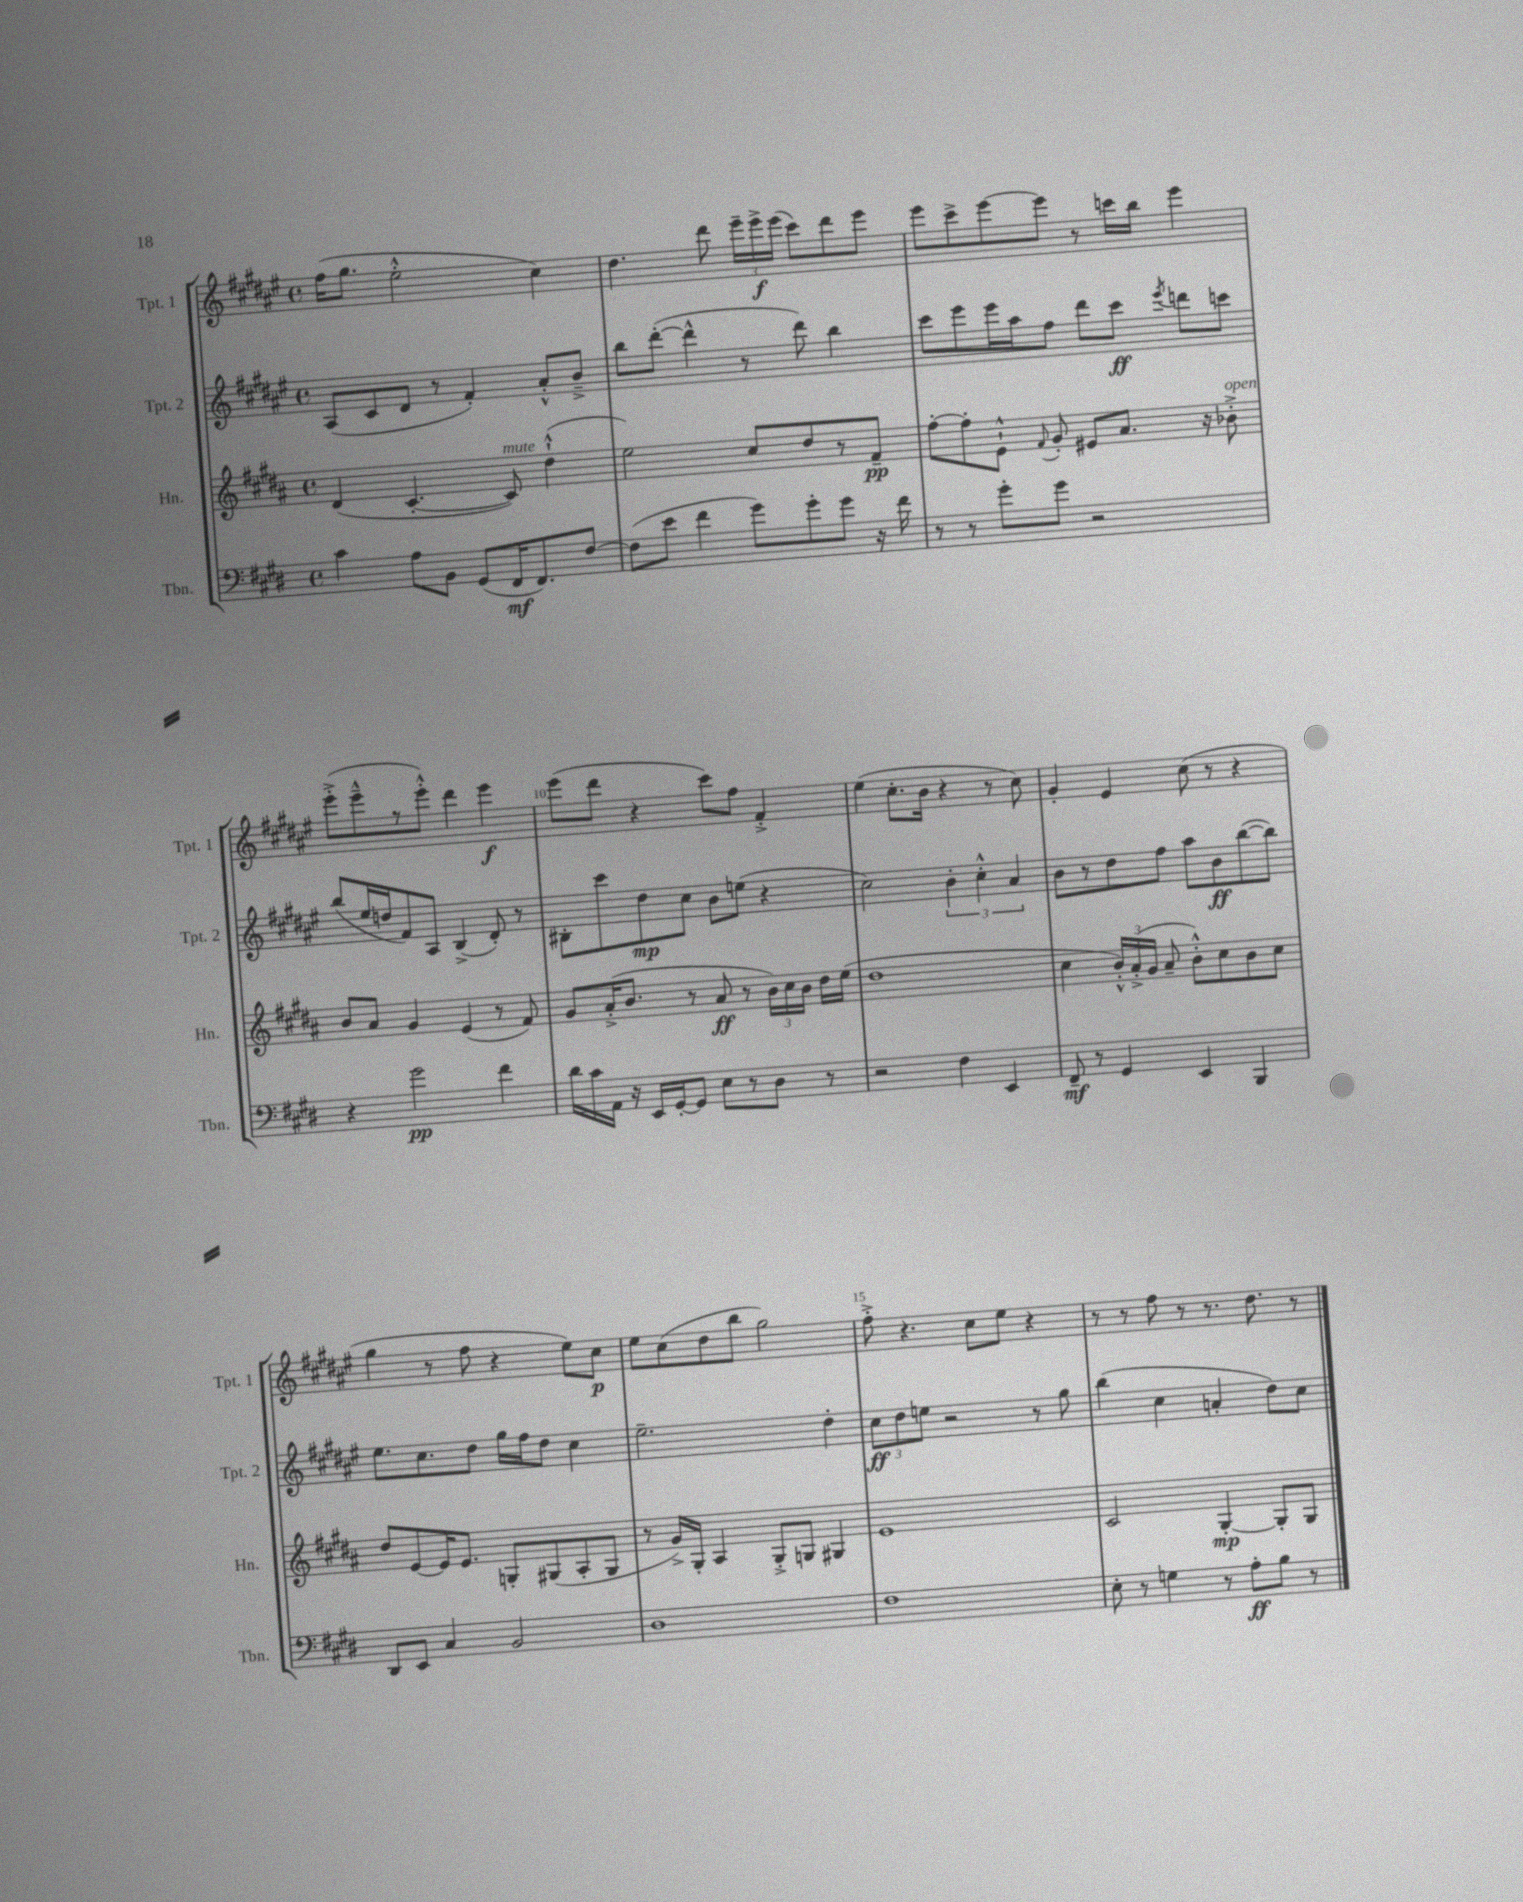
<<
\new StaffGroup <<
\new Staff = "s0" \with { instrumentName = "Tpt. 1" shortInstrumentName = "Tpt. 1" } {
    \clef treble \key fis \major \defaultTimeSignature \time 4/4
    \autoBeamOff fis''16[( gis''8.] eis''2-.-^ cis''4) |
    dis''4. dis'''8 \tuplet 3/2 { eis'''16[-- eis'''16->\f eis'''16]( } cis'''8[) dis'''8 eis'''8] |
    eis'''8[ cis'''8-> eis'''8~ eis'''8] r8 c'''16[ b''16] eis'''4 |
    eis'''8[-.->( eis'''8---^ r8 eis'''8]-.-^) dis'''4 eis'''4\f |
    eis'''8[( dis'''8] r4 cis'''8[) fis''8] fis'4-.-> |
    eis''4( cis''8.[-. b'16] r4 r8 cis''8) |
    gis'4-. eis'4 cis''8( r8 r4 |
    gis''4 r8 fis''8 r4 eis''8[) cis''8]\p |
    eis''8[ cis''8( dis''8 b''8] gis''2) |
    fis''8-.-> r4. cis''8[ eis''8] r4 |
    r8 r8 fis''8 r8 r8. dis''8. r8 \bar "|." |
}
\new Staff = "s1" \with { instrumentName = "Tpt. 2" shortInstrumentName = "Tpt. 2" } {
    \clef treble \key fis \major \defaultTimeSignature \time 4/4
    \autoBeamOff ais8[( cis'8 dis'8] r8 fis'4-.) ais'8[-.-^ b'8]---> |
    b''8[ dis'''8]~-.( dis'''4-^ r8 dis'''8) b''4 |
    cis'''8[ eis'''8 eis'''16 ais''16 fis''8] dis'''8[ cis'''8]\ff \acciaccatura { eis'''8 } d'''8[ c'''8] |
    b''8[( eis''16 d''16 fis'8) ais8] b4->( dis'8-.) r8 |
    bis8[-. cis'''8 dis''8\mp cis''8] b'8[ e''8]( r4 |
    cis''2) \tuplet 3/2 { b'4-. cis''4-.-^ ais'4 } |
    b'8[ r8 dis''8 fis''8] ais''8[ b'8\ff b''8~( b''8]) |
    eis''8.[ cis''8. dis''8] gis''16[ fis''16 dis''8] cis''4 |
    eis''2.-- dis''4-. |
    \tuplet 3/2 { cis''8[\ff dis''8 e''8] } r2 r8 gis''8 |
    b''4( cis''4 a'4-. dis''8[) cis''8] \bar "|." |
}
\new Staff = "s2" \with { instrumentName = "Hn." shortInstrumentName = "Hn." } {
    \clef treble \key b \major \defaultTimeSignature \time 4/4
    \autoBeamOff dis'4( cis'4.~-. cis'8^\markup { \italic "mute" }) dis''4-!-^( |
    e''2) cis''8[ dis''8 r8 fis'8]--\pp |
    fis''8[~-. fis''8-. e'8]-!-^ \appoggiatura { fis'8 } gis'8-. eis'8[ ais'8.] r16 bes'8-.->^\markup { \italic "open" } |
    b'8[ ais'8] gis'4 e'4( r8 fis'8) |
    gis'8[ ais'16-.->( b'8.] r8 ais'8\ff r8 \tuplet 3/2 { b'16[) cis''16 b'16] } dis''16[ e''16]( |
    dis''1 |
    cis''4 \tuplet 3/2 { b'16[-.-^) ais'16-.->( gis'16] } ais'8-- b'8[-.-^) cis''8 b'8 cis''8] |
    dis''8[ e'8~ e'16 e'8.] g8[-. gis8( ais8-. gis8] |
    r8 gis'16[->) gis16]-. ais4 gis8[-.-> g8] gis4 |
    e'1 |
    cis'2 gis4~-.\mp gis8[-. gis8] \bar "|." |
}
\new Staff = "s3" \with { instrumentName = "Tbn." shortInstrumentName = "Tbn." } {
    \clef bass \key e \major \defaultTimeSignature \time 4/4
    \autoBeamOff cis'4 a8[ b,8] gis,8[( fis,16\mf fis,8.) fis8]~ |
    fis8[( e'8] fis'4 gis'8[) gis'8-. gis'8] r16 fis'16 |
    r8 r8 gis'8[-. gis'8] r2 |
    r4 gis'2\pp fis'4 |
    dis'16[ cis'16 a,16] r16 e,16[ gis,16~-. gis,8] e8[ r8 dis8] r8 |
    r2 fis4 e,4 |
    fis,8--\mf r8 gis,4 e,4 b,,4 |
    dis,8[ e,8] cis4 b,2 |
    dis1 |
    fis1 |
    e8-. r8 g4 r8 a8[-.\ff b8] r8 \bar "|." |
}
>>
>>
\layout { \context { \Score currentBarNumber = #6 \override BarNumber.break-visibility = ##(#f #t #t) barNumberVisibility = #(every-nth-bar-number-visible 5) } }
